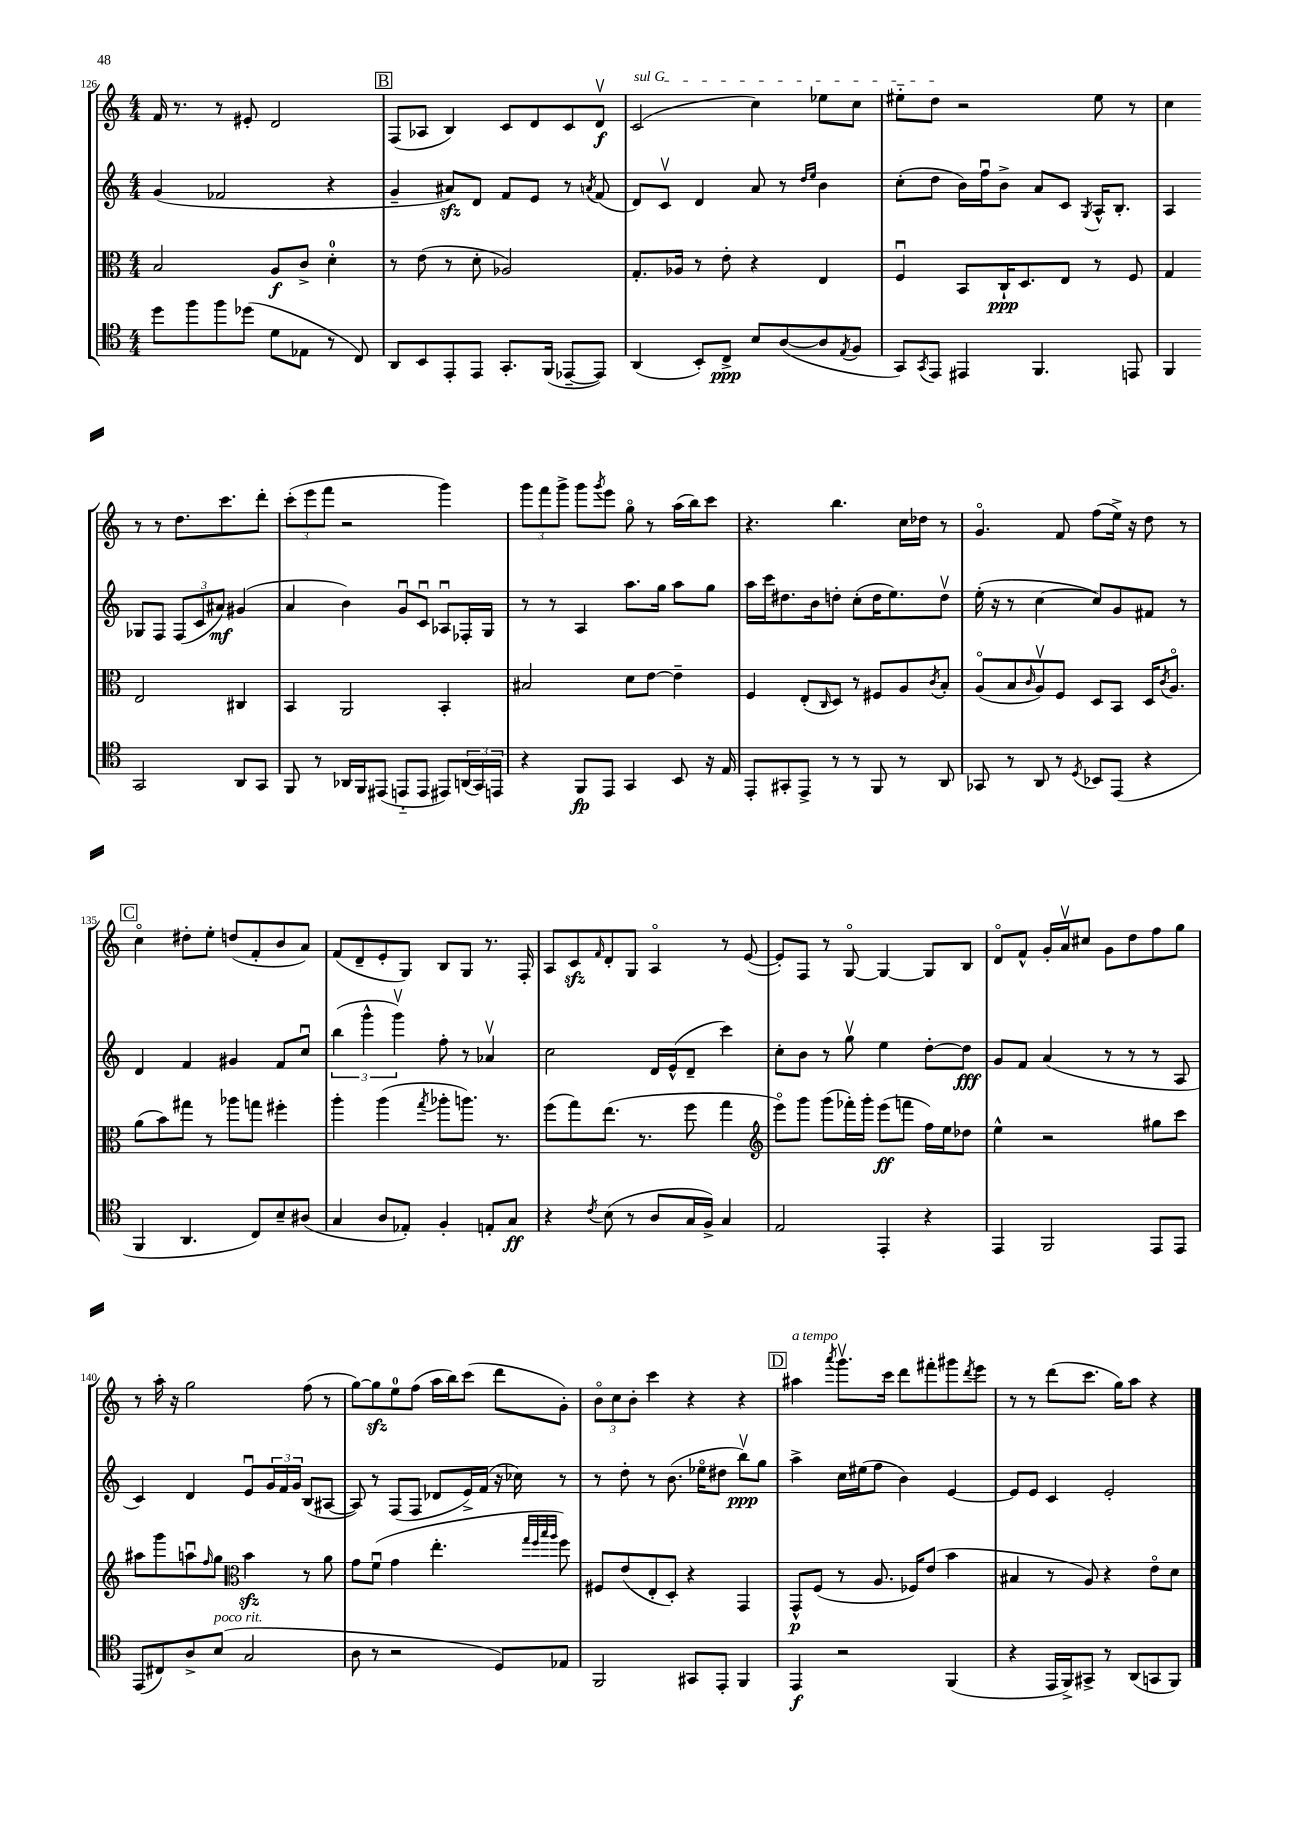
<<
\new StaffGroup <<
\new Staff = "s0" {
    \clef treble \key c \major \numericTimeSignature \time 4/4
    f'16 r8. r8 eis'8-. d'2 |
    \mark \markup { \box "B" } f8( aes8 b4) c'8 d'8 c'8 d'8\upbow\f |
    \once \override TextSpanner.bound-details.left.text = \markup { \italic "sul G" } c'2\startTextSpan( c''4) ees''8 c''8 |
    eis''8-_ d''8\stopTextSpan r2 eis''8 r8 |
    c''4 r8 r8 d''8. c'''8. d'''8-. |
    \tuplet 3/2 { c'''8-.( e'''8 f'''8 } r2 g'''4) |
    \tuplet 3/2 { g'''8 f'''8 g'''8-> } g'''8 \acciaccatura { g'''8 } e'''8 g''8\flageolet r8 a''16( b''16) c'''8 |
    r4. b''4. c''16 des''16 r8 |
    g'4.\flageolet f'8 f''8( e''16->) r16 d''8 r8 |
    \mark \markup { \box "C" } c''4\flageolet dis''8-. e''8-. d''8( f'8-. b'8 a'8) |
    f'8( d'8-- e'8-. g8) b8 g8 r8. f16-. |
    a8 c'8\sfz \grace { f'16 } d'8-. g8 a4\flageolet r8 e'8~( |
    e'8-.) f8 r8 g8~\flageolet g4~ g8 b8 |
    d'8\flageolet f'8-^ g'16-. a'16\upbow cis''8 g'8 d''8 f''8 g''8 |
    r8 a''16-. r16 g''2 f''8( r8 |
    g''8~) g''8\sfz e''8-0 f''8( a''16 b''16) c'''8( d'''8 g'8-.) |
    \tuplet 3/2 { b'8\flageolet c''8 b'8-. } c'''4 r4 r4 |
    \mark \markup { \box "D" } ais''4^\markup { \italic "a tempo" } \acciaccatura { a'''8 } g'''8.\upbow c'''16 d'''8 fis'''8-. gis'''8 \acciaccatura { d'''8 } e'''8 |
    r8 r8 d'''8( c'''8. g''16) a''8 r4 \bar "|." |
}
\new Staff = "s1" {
    \clef treble \key c \major \numericTimeSignature \time 4/4
    g'4( fes'2 r4 |
    \mark \markup { \box "B" } g'4-- ais'8\sfz) d'8 f'8 e'8 r8 \acciaccatura { a'8 } f'8( |
    d'8) c'8\upbow d'4 a'8 r8 \grace { d''16 e''16 } b'4 |
    c''8-.( d''8 b'16) f''16\downbow b'8-> a'8 c'8 \acciaccatura { g8 } a16-^ b8.-. |
    a4 ges8 f8 \tuplet 3/2 { f8( c'8 ais'8\mf) } gis'4( |
    a'4 b'4) g'8\downbow c'8\downbow aes8\downbow fes16-. g16 |
    r8 r8 a4 a''8. g''16 a''8 g''8 |
    a''16 c'''16 dis''8. b'16 d''8-. c''8-.( d''16 e''8.) d''8\upbow |
    e''16-.( r16 r8 c''4~ c''8) g'8 fis'8 r8 |
    \mark \markup { \box "C" } d'4 f'4 gis'4 f'8 c''8\downbow |
    \tuplet 3/2 { b''4( g'''4-^ g'''4\upbow) } f''8-. r8 aes'4\upbow |
    c''2 d'16 e'16-^( d'8-- c'''4) |
    c''8-. b'8 r8 g''8\upbow e''4 d''8~-. d''8\fff |
    g'8 f'8 a'4( r8 r8 r8 a8 |
    c'4) d'4 e'8\downbow \tuplet 3/2 { g'16 f'16 g'16 } b8( ais8~ |
    ais8) r8 f8( f8 des'8 e'16->) f'16( r16 ces''16) r8 |
    r8 d''8-. r8 b'8.( ees''16\flageolet dis''8 b''8\upbow\ppp) g''8 |
    \mark \markup { \box "D" } a''4-> c''16 eis''16( f''8 b'4) e'4~ |
    e'8 e'8 c'4 e'2-. \bar "|." |
}
\new Staff = "s2" {
    \clef alto \key c \major \numericTimeSignature \time 4/4
    b2 a8\f c'8-> d'4-0-. |
    \mark \markup { \box "B" } r8 e'8( r8 d'8-. aes2) |
    g8.-. aes16 r8 e'8-. r4 e4 |
    f4\downbow b,8 c16-!\ppp d8. e8 r8 f8 |
    g4 e2 cis4 |
    b,4 a,2 b,4-. |
    bis2 d'8 e'8~ e'4-- |
    f4 e8-.( \grace { c16 } d8) r8 fis8 a8 \acciaccatura { c'8 } b8-. |
    a8\flageolet( b8 \grace { c'16 } a8\upbow) f8 d8 b,8 d16 \acciaccatura { c'8 } a8.\flageolet |
    \mark \markup { \box "C" } a'8( b'8) gis''8 r8 aes''8 g''8 fis''4-. |
    a''4-. a''4( \acciaccatura { g''8 } aes''8-. a''8.) r8. |
    f''8( g''8) e''8.( r8. f''8 g''4 |
    \clef treble e'''8\flageolet) g'''8 g'''8( fes'''16-.) g'''16-. e'''8\ff( f'''8 f''16) e''16 des''8 |
    e''4-^ r2 gis''8 c'''8 |
    ais''8 g'''8 a''8\downbow \grace { f''16 } g''8 \clef alto b'4\sfz r8 a'8 |
    g'8 f'8\downbow( g'4 e''4.-. \grace { g''32 f''32 b''32 a''32 } f''8) |
    fis8 e'8( e8-. d8-.) r4 g,4 |
    \mark \markup { \box "D" } g,8-^\p f8( r8 a8. fes16) e'8( b'4 |
    bis4 r8 a8) r4 e'8\flageolet d'8 \bar "|." |
}
\new Staff = "s3" {
    \clef tenor \key c \major \numericTimeSignature \time 4/4
    d''8 f''8 f''8 des''8( d'8 ees8 r8 c8) |
    \mark \markup { \box "B" } a,8 b,8 e,8-. e,8 g,8.-. f,16( ees,8~-- ees,8) |
    a,4( b,8-.) c8->\ppp b8 a8~( a8 \acciaccatura { e8 } f8 |
    g,8) \acciaccatura { g,8 } e,8 eis,4 f,4. e,8 |
    f,4 g,2 a,8 g,8 |
    f,8 r8 aes,16 f,16 eis,8( e,8-_ e,8 eis,8) \tuplet 3/2 { a,16( g,16) e,16 } |
    r4 f,8\fp e,8 g,4 b,8 r16 e16 |
    e,8-. gis,8-. e,8-> r8 r8 f,8 r8 a,8 |
    ges,8 r8 a,8 r8 \acciaccatura { d8 } bes,8 e,8( r4 |
    \mark \markup { \box "C" } f,4 a,4. c8) b8-- ais8( |
    g4 a8 ees8-.) f4-. e8-. g8\ff |
    r4 \acciaccatura { c'8 } b8( r8 a8 g16 f16->) g4 |
    e2 e,4-. r4 |
    e,4 f,2 e,8 e,8 |
    e,8( cis8) a8-> b8^\markup { \italic "poco rit." }( g2 |
    a8 r8 r2 d8) ees8 |
    f,2 gis,8 e,8-. f,4 |
    \mark \markup { \box "D" } e,4\f r2 f,4( |
    r4 e,16 f,16->) gis,8-> r8 a,8( g,8 f,8) \bar "|." |
}
>>
>>
\layout { \context { \Score currentBarNumber = #126 } }
